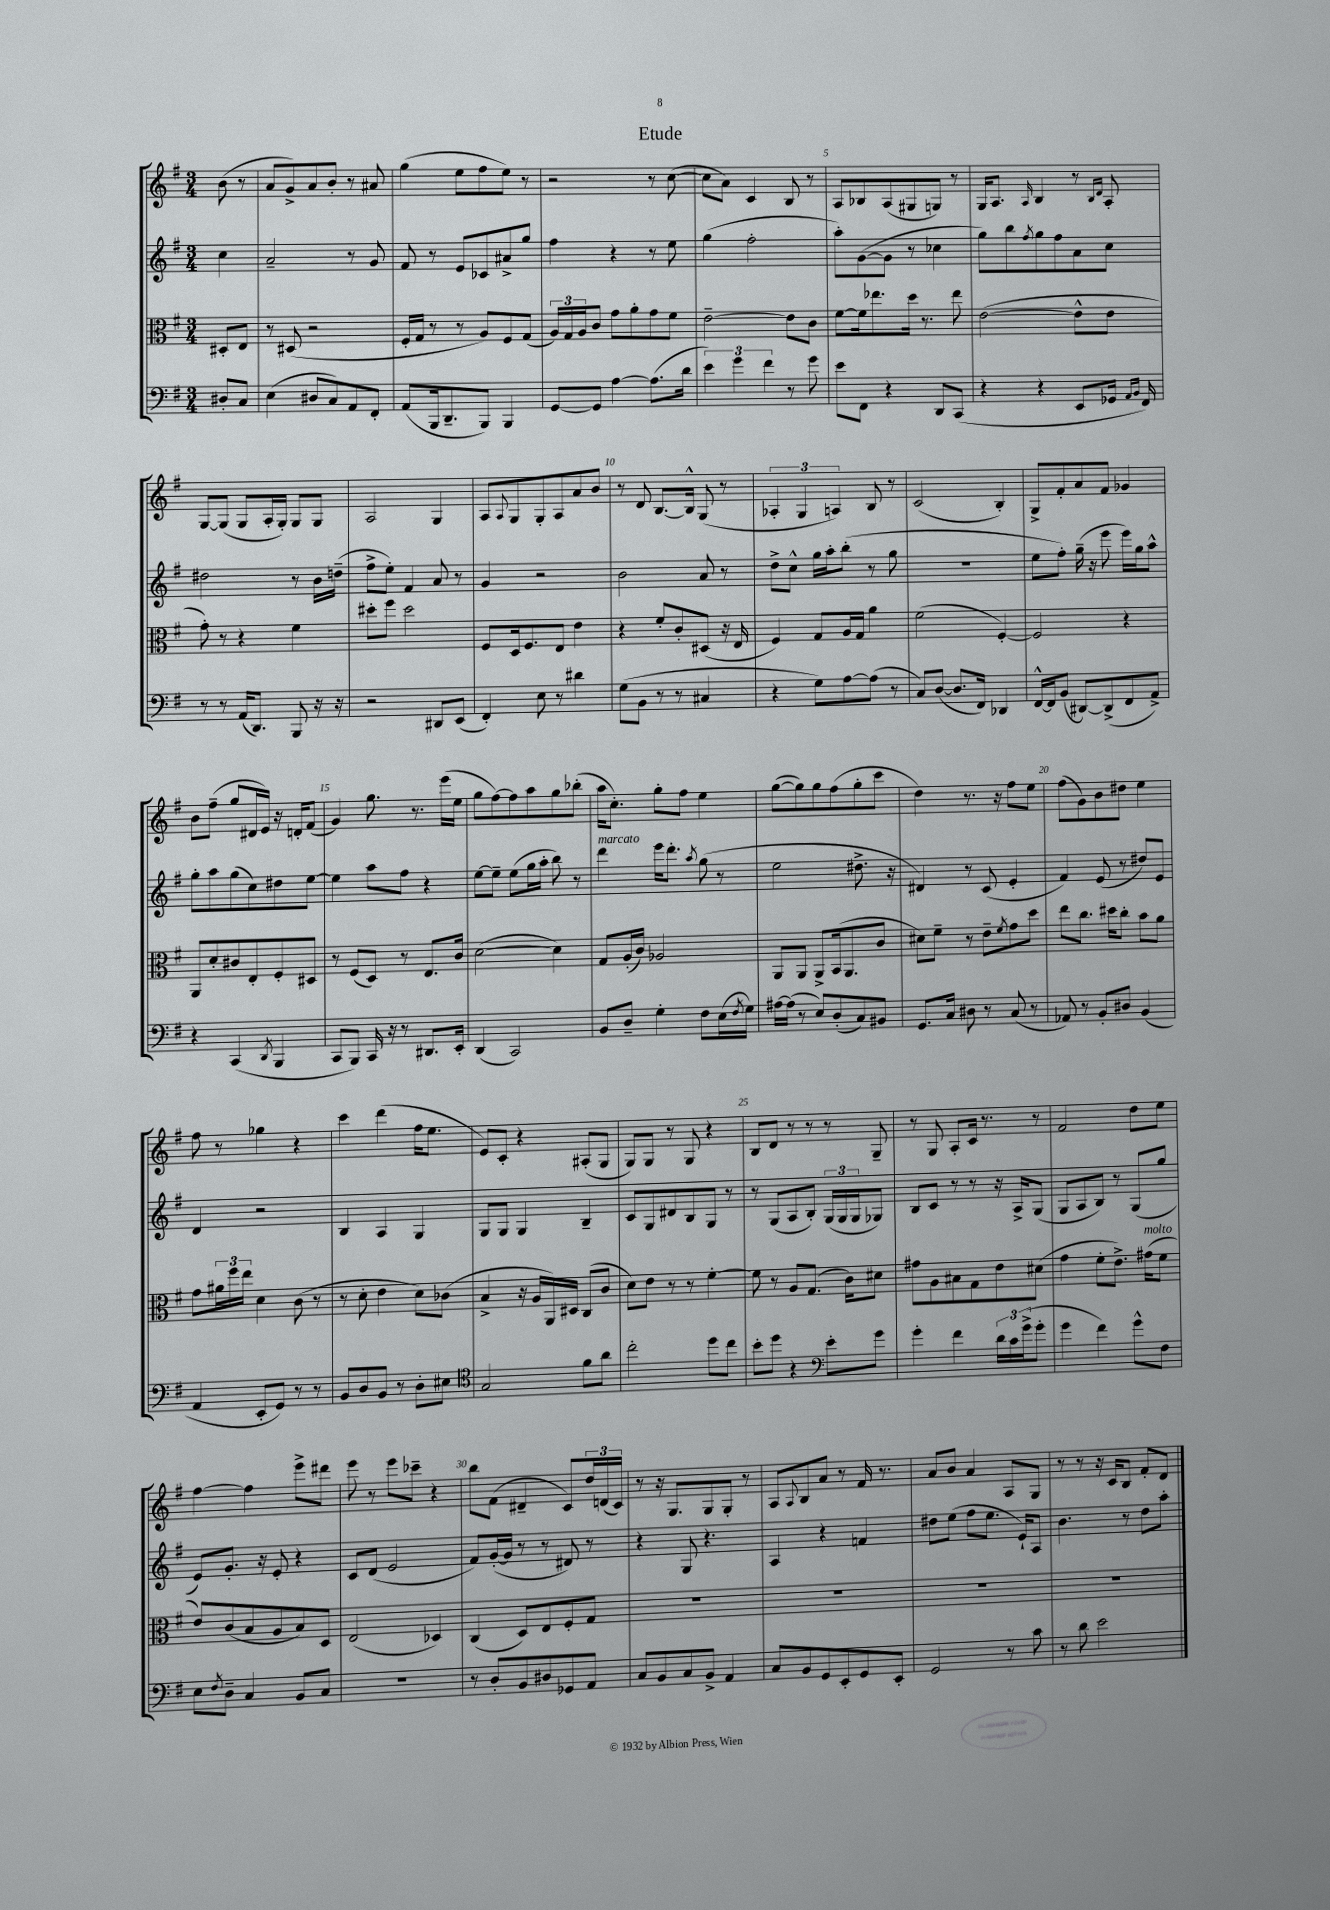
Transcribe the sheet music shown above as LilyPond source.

\header { title = "Etude" }
<<
\new StaffGroup <<
\new Staff = "s0" {
    \clef treble \key g \major \numericTimeSignature \time 3/4 \partial 4
    b'8( r8 |
    a'8 g'8->) a'8 b'8-. r8 ais'8 |
    g''4( e''8 fis''8 e''8) r8 |
    r2 r8 c''8~( |
    c''8 a'8) c'4 b8 r8 |
    a8 bes8 a8( gis8 g8) r8 |
    g16 a8. \grace { a16 } b4 r8 \grace { b16 d'16 } a8-. |
    g8~ g8( g8 a16-. g16-.) g8 g8 |
    a2 g4 |
    a8 \appoggiatura { a8 } g8 g8-. a8 a'8 b'8 |
    r8 d'8 b8.~ b16-^ g8( r8 |
    \tuplet 3/2 { aes4-. g4 a4) } b8 r8 |
    c'2( b4-.) |
    g8-> fis'8-. a'8 fis'8 ges'4 |
    b'8 fis''8--( g''8 dis'16 e'16) r16 d'16-. fis'8( |
    g'4) g''8. r8. e'''16( e''16 |
    g''8 fis''8~) fis''8 a''8 g''8 bes''8-.( |
    a''16 c''8.-.) g''8-. fis''8 e''4 |
    g''8~( g''8) g''8 fis''8( g''8-. c'''8 |
    d''4) r8. r16 fis''8 e''8 |
    fis''8( g'8) b'8 dis''8 e''4 |
    fis''8 r8 ges''4 r4 |
    c'''4 d'''4( fis''16 e''8. |
    e'8) c'8-. r4 ais8-.( g8 |
    g8) g8 r8 g8 r4 |
    b8 d'8 r8 r8 r8 g8-- |
    r8 g8 a8-. c'16 r8. r8 |
    fis'2 d''8 e''8 |
    fis''4~ fis''4 e'''8-> dis'''8 |
    e'''8 r8 e'''8 ces'''8-- r4 |
    b''8 fis'8( dis'4-- c'8) \tuplet 3/2 { d''16 d'16( c'16) } |
    r8 r16 g8. g8 g8-. r8 |
    a8 \appoggiatura { a8 } b8 a'8 r8 fis'16 r8. |
    a'8 b'8 a'4 a8 g8 |
    r8 r8 r16 c'16 b8 fis'8-. d'8 \bar "|." |
}
\new Staff = "s1" {
    \clef treble \key g \major \numericTimeSignature \time 3/4 \partial 4
    c''4 |
    a'2-- r8 g'8 |
    fis'8 r8 e'8 ces'8 ais'8-> g''8 |
    fis''4 r4 r8 e''8 |
    g''4( fis''2-. |
    a''8-.) g'8~( g'8 r8 ces''4 |
    g''8) b''8 \acciaccatura { fis''8 } g''8 fis''8 a'8 c''8 |
    dis''2 r8 b'16 d''16--( |
    fis''8-> e''8-.) fis'4 a'8 r8 |
    g'4 r2 |
    b'2 a'8 r8 |
    d''8-> c''8-^ g''16 a''16-. b''8-.( r8 g''8 |
    R2. |
    e''8 fis''8-.) g''16--( r16 e'''8 e'''16) g''16 a''8-^ |
    g''8-. a''8 g''8( c''8) dis''8 e''8~ |
    e''4 a''8 fis''8 r4 |
    e''8~ e''8-- e''8( g''16 a''16-. b''8) r8 |
    d'''4^\markup { \italic "marcato" } e'''16 d'''8.-. \acciaccatura { a''8 } g''8( r8 |
    e''2 dis''8.-> r16 |
    dis'4) r8 c'8( e'4-. |
    fis'4) e'8( r8 dis''8) e'8 |
    d'4 r2 |
    b4 a4 g4 |
    g8 g8 g4 b4-- |
    c'8 g8 dis'8 b8 g8 r8 |
    r8 g8( a8 b8-.) \tuplet 3/2 { g16( g16 g16 } ges8) |
    b8 c'8 r8 r8 r16 a16-> g8( |
    g8 a8 b8) r8 g8( g''8 |
    e'8) g'8.-. r16 e'8-. r4 |
    c'8 d'8( e'2 |
    fis'8) g'16~-.( g'16 r8 r8 dis'8) r8 |
    r4 g8 r4. |
    a4 r4 f'4 |
    dis''8 e''8( fis''8 e''8. e'16-!) a8 |
    b'4. r8 d''8 a''8-. \bar "|." |
}
\new Staff = "s2" {
    \clef alto \key g \major \numericTimeSignature \time 3/4 \partial 4
    dis8-. e8 |
    r8 dis8( r2 |
    fis16-. g16 r8 r8 a8) fis8 g8( |
    \tuplet 3/2 { a16) g16 a16 } c'8 g'8 a'8-. g'8 fis'8 |
    e'2~-- e'8 c'8 |
    fis'8~ fis'16 ees''8. d''16 r8. ees''8 |
    e'2~( e'8-^ e'8 |
    g'8-.) r8 r4 fis'4 |
    dis''8-. fis''8 dis''2 |
    fis8 d16 fis8. e8 e'4 |
    r4 fis'8-. c'8-. dis8( r16 e16 |
    fis4) g8 a16 g16 a'4 |
    fis'2( fis4~-.) |
    fis2 r4 |
    a,8 d'8-. cis'8 e8-. fis8-. dis8 |
    r8 fis8( d8) r8 e8. c'16 |
    d'2~( d'4) |
    g8 a16-.( c'16) aes2 |
    a,8 a,8 a,8-> b,16( a,8. c'8 |
    dis'8) fis'8-- r8 e'8-- \acciaccatura { fis'8 } g'8 d''8 |
    e''8 c''8. dis''16 c''8-. b'8 a'8 |
    g'8 \tuplet 3/2 { ais'16 fis''16 e''16 } d'4 c'8( r8 |
    r8 d'8-. e'4 d'8) ces'8( |
    b4-> r16 a16 a,16) dis16 c8( c'8 |
    d'8) e'8 r8 r8 fis'4~-. |
    fis'8 r8 a8 g8.( c'16) dis'8 |
    gis'8 a8 bis8 g8 e'8 dis'8( |
    g'4 fis'8-. e'8.->) gis'16^\markup { \italic "molto" }( fis'8 |
    e'8) c'8( b8 a8 b8) d8 |
    e2( des4) |
    c4( d8) e8 fis8-. g8 |
    R2. |
    R2. |
    R2. |
    R2. \bar "|." |
}
\new Staff = "s3" {
    \clef bass \key g \major \numericTimeSignature \time 3/4 \partial 4
    dis8-. c8 |
    e4( dis8 c8) a,8 fis,8-. |
    a,8( b,,16 d,8.-- b,,8) b,,4 |
    g,8~ g,8 a4~ a8.( d'16 |
    \tuplet 3/2 { e'4) g'4 fis'4 } r8 g'8 |
    e'8 fis,8 r4 d,8 c,8( |
    r4 r4 e,8 ges,16 \grace { a,16 b,16 } fis,16) |
    r8 r8 a,16( d,8.) b,,8 r16 r16 |
    r2 dis,8 e,8( |
    fis,4-.) e8 r8 dis'4 |
    g8( b,8 r8 r8 cis4 |
    r4 g8) a8~ a8( r8 |
    c8) d8~( d8. fis,16) des,4 |
    fis,16~-^ fis,16 b,8( dis,8~) dis,8->( fis,8 a,8->) |
    r4 c,4( \acciaccatura { d,8 } b,,4 |
    c,8 b,,8) c,16 r16 r8 dis,8. e,16-. |
    d,4( c,2) |
    b,8 d8-- g4-. fis8 e16( \acciaccatura { fis8 } g16) |
    ais16~ ais16( r8 e8) d8-.( c8) bis,8 |
    g,8. c16 dis8 r8 c8( r8 |
    aes,8) r8 b,8-. dis8 b,4( |
    a,4 e,8-. g,8) r8 r8 |
    b,8 d8 b,8 r8 d8-. eis8 |
    \clef tenor g2 fis'8 a'8 |
    c''2-. d''8 c''8 |
    b'8-. d''8 r4 \clef bass e'8-. g'8 |
    g'4-. fis'4 \tuplet 3/2 { d'16 c'16 g'16->( } g'8-. |
    g'4 fis'4) g'8-^ fis8 |
    e8 \acciaccatura { fis8 } d8-- c4 b,8 c8 |
    R2. |
    r8 d8-. b,8 dis8 ges,8 a,8 |
    c8 b,8 c8 b,8-> a,4 |
    c8 b,8 g,8 e,8-. g,8 e,8-. |
    g,2 r8 c'8 |
    r8 d'8 e'2 \bar "|." |
}
>>
>>
\layout { \context { \Score \override BarNumber.break-visibility = ##(#f #t #t) barNumberVisibility = #(every-nth-bar-number-visible 5) } }
